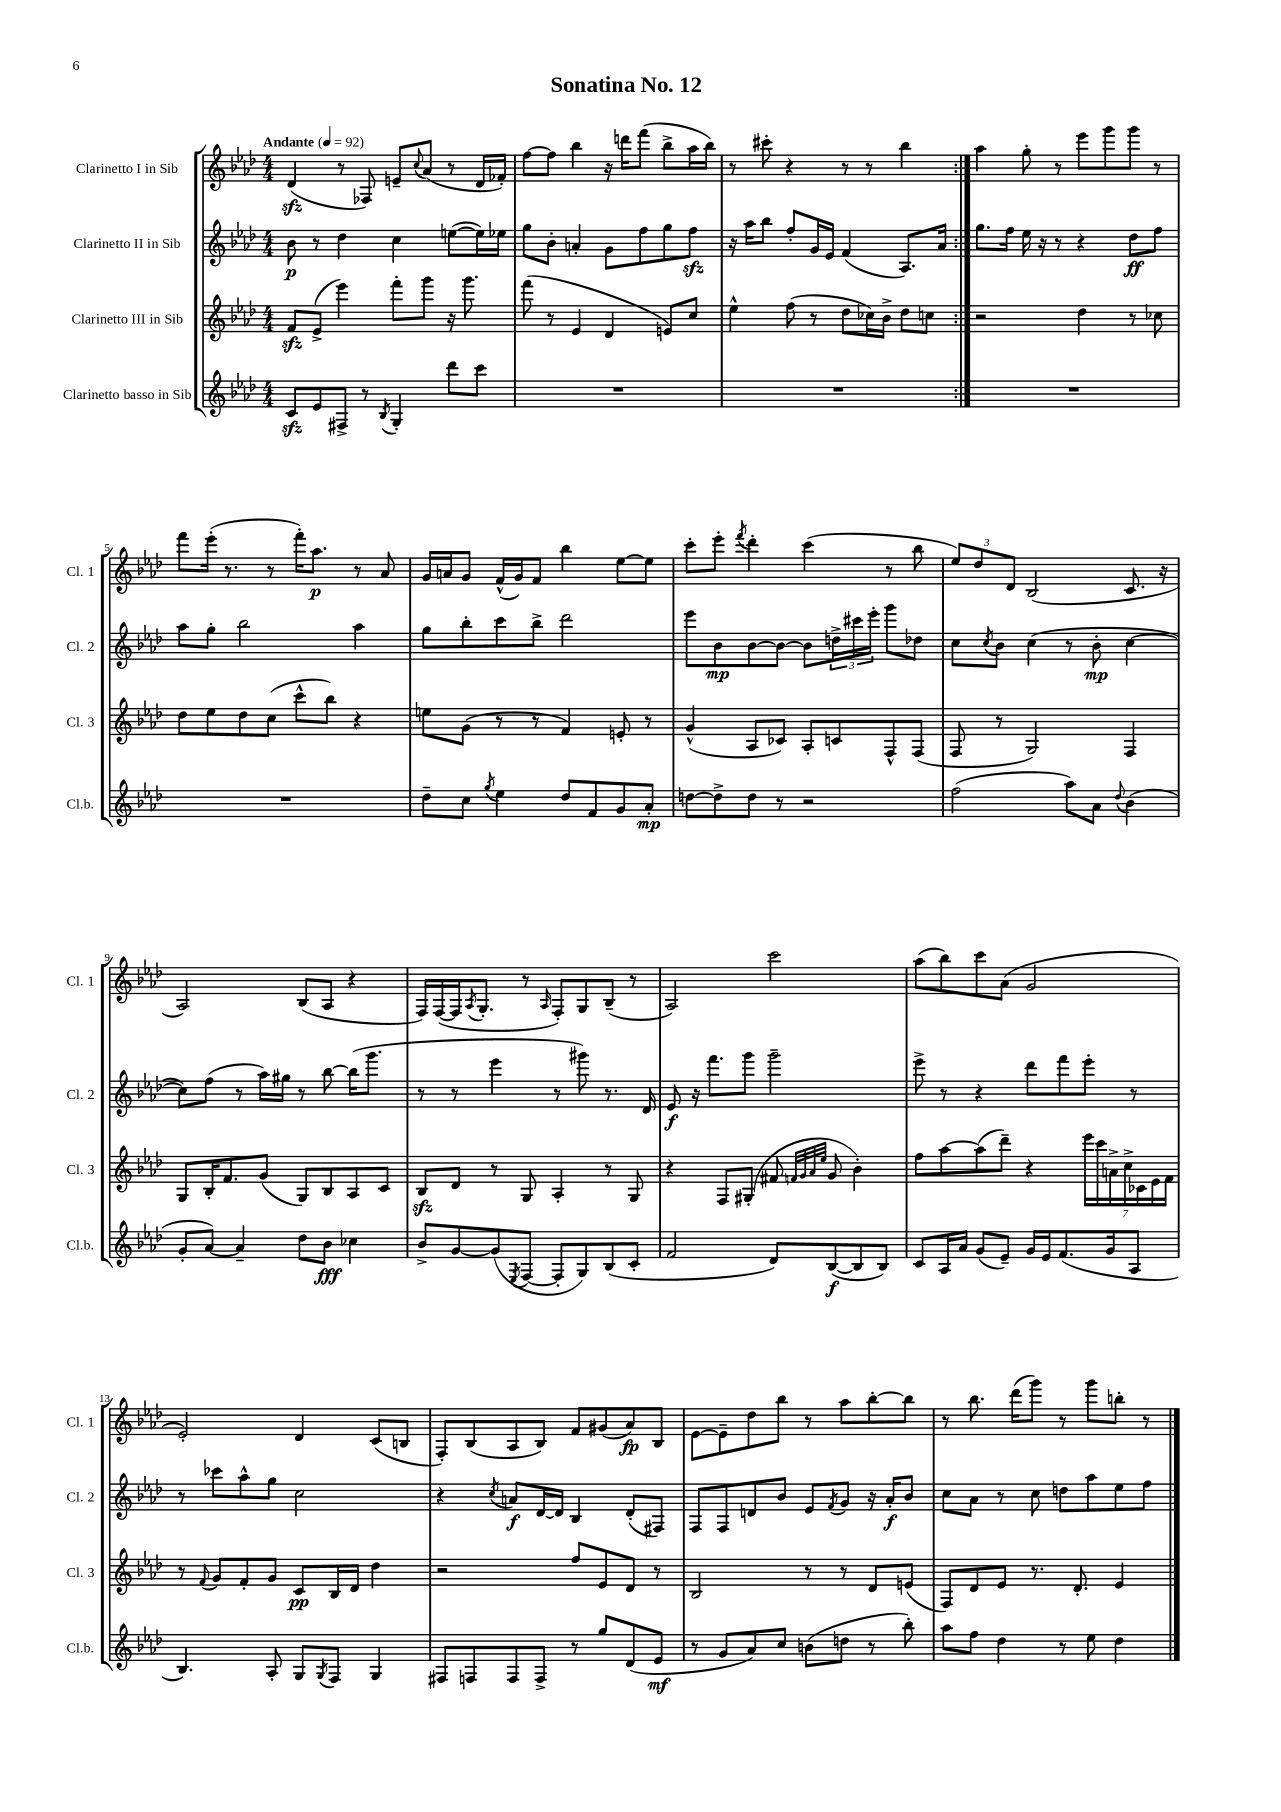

**kern	**kern	**kern	**kern
*staff4	*staff3	*staff2	*staff1
*clefG2	*clefG2	*clefG2	*clefG2
*k[b-e-a-d-]	*k[b-e-a-d-]	*k[b-e-a-d-]	*k[b-e-a-d-]
*M4/4	*M4/4	*M4/4	*M4/4
*MM92	*MM92	*MM92	*MM92
8c	8f	8b-	(4d-
8e-	(8e-^	8r	.
8F#^	4eee-)	4dd-	8r
8r	.	.	8F-)
8qB-	.	.	.
4G'	8fff'	4cc	8e~
.	.	.	8qqcc
.	8ggg	.	(8a-
8ddd-	16r	([8ee	8r
.	8.ggg	.	.
8ccc	.	16ee])	16d-
.	.	16ee-	16f-')
=	=	=	=
1r	(8fff	8gg	[8ff
.	8r	8b-'	8ff]
.	4e-	4a'	4bb-
.	4d-	8g	16r
.	.	.	16ddd
.	.	8ff	(8fff
.	8e)	8gg	8bb-^
.	8cc	8ff	16aa-
.	.	.	16bb-)
=	=	=	=
1r	4ee-^^	16r	8r
.	.	16aa-	.
.	.	8bb-	8ccc#'
.	(8ff	8ff'	4r
.	8r	16g	.
.	.	16e-	.
.	8dd-	(4f	8r
.	16cc-)	.	8r
.	16b-^	.	.
.	8dd-	8.A-)	4bb-
.	8cc	.	.
.	.	16a-	.
=:|!	=:|!	=:|!	=:|!
1r	2r	8.gg	4aa-
.	.	16ff	.
.	.	16ee-	8gg'
.	.	16r	.
.	.	8r	8r
.	4dd-	4r	8eee-
.	.	.	8ggg
.	8r	8dd-	8ggg
.	8cc-	8ff	8r
=	=	=	=
1r	8dd-	8aa-	8fff
.	8ee-	8gg'	(16eee-'
.	.	.	8.r
.	8dd-	2bb-	.
.	(8cc	.	8r
.	8ccc^^	.	16fff')
.	.	.	8.aa-
.	8bb-)	.	.
.	4r	4aa-	8r
.	.	.	8a-
=	=	=	=
8dd-~	8ee	8gg	16g
.	.	.	16a
8cc	(8g	8bb-'	8g
8qgg	.	.	.
4ee-	8r	8ccc	(16f^^
.	.	.	16g)
.	8r	8bb-^	8f
8dd-	4f)	2ddd-	4bb-
8f	.	.	.
8g	8e'	.	[8ee-
8a-'	8r	.	8ee-]
=	=	=	=
[8dd	(4g^^	8eee-	8ccc'
8dd^]	.	8b-	8eee-'
.	.	.	8qfff
8dd	8A-	[8b-	4ddd-'
8r	8c-)	8b-_	.
2r	8A-'	8b-]	(4ccc
.	8c	24dd^	.
.	.	24ccc#	.
.	.	24eee-'	.
.	8F^^	8ggg	8r
.	(8F	8dd-	8bb-
=	=	=	=
(2ff	8F	8cc	12ee-)
.	.	.	12dd-
.	.	8qcc	.
.	8r	8b-	.
.	.	.	12d-
.	2G)	(4cc	(2B-
8aa-)	.	8r	.
8a-	.	8b-'	.
8qqdd-	.	.	.
(4b-	4F	[4cc	8.c
.	.	.	16r
=	=	=	=
8g'	8G	8cc])	2A-)
[8a-)	16B-'	(8ff	.
.	8.f	.	.
4a-~]	.	8r	.
.	(8g	16aa-)	.
.	.	16gg#	.
8dd-	8G)	8r	(8B-
8b-	8B-	[8bb-	8A-
4cc-	8A-	(16bb-]	4r
.	.	8.ggg	.
.	8c	.	.
=	=	=	=
8b-^	8B-	8r	16F)
.	.	.	([16F
[8g	8d-	8r	16F]
.	.	.	8qA-
.	.	.	8.G'
(8g]	8r	4eee-	.
8qE-	.	.	.
[8F	8G	.	8r
.	.	.	16qqA-
8F']	4A-'	8r	8F')
8G)	.	8ggg#)	8G
(8B-	8r	8.r	(8B-~
8c'	8G	.	8r
.	.	16d-	.
=	=	=	=
2f	4r	8e-	2A-)
.	.	16r	.
.	.	8.fff	.
.	8F	.	.
.	(8G#'	8ggg	.
8d-)	8f#	2ggg~	2ccc
.	32qqf	.	.
.	32qqg	.	.
.	32qqa-	.	.
.	32qqee-	.	.
([8B-	8g	.	.
8B-]	4b-')	.	.
8B-)	.	.	.
=	=	=	=
8c	8ff	8eee-^	(8aa-
16A-	[8aa-	8r	8bb-)
16a-	.	.	.
(8g	(8aa-]	4r	8ccc
8e-~)	8ddd-~)	.	(8a-
16g	4r	8ddd-	2g
16e-	.	.	.
(8.f	.	8fff	.
.	28eee-	8eee-'	.
.	28ccc	.	.
16g	.	.	.
.	28a^	.	.
.	28cc^	.	.
8A-	.	8r	.
.	28c-	.	.
.	28e-	.	.
.	28f	.	.
=	=	=	=
4.B-)	8r	8r	2e-')
.	8qqf	.	.
.	8g	8ccc-	.
.	8f'	8aa-^^	.
8A-'	8g	8gg	.
8G	8c	2cc	4d-
8qG	.	.	.
8F	16B-	.	.
.	16d-	.	.
4G	4dd-	.	(8c
.	.	.	8B
=	=	=	=
8F#	2r	4r	8F')
8F	.	.	(8B-
.	.	8qcc	.
8F	.	8a	8A-
8F^	.	[16d-	8B-)
.	.	16d-]	.
8r	8ff	4B-	8f
8gg	8e-	.	(8g#
(8d-	8d-	(8d-'	8a-)
8e-	8r	8F#)	8B-
=	=	=	=
8r	2B-	8F	[8e-
8g	.	8F	8e-~]
8a-)	.	8d	8dd-
8cc	.	8b-	8bb-
(8b	8r	8e-	8r
.	.	8qf	.
8dd	8r	8g	8aa-
8r	8d-	16r	[8bb-'
.	.	16a-'	.
8bb-')	(8e	8b-	8bb-]
=	=	=	=
8aa-	8F)	8cc	8r
8ff	8d-	8a-	8.bb-
4dd-	8e-	8r	.
.	.	.	(16ddd-
.	8.r	8cc	8ggg)
8r	.	8dd	8r
.	8.d-'	.	.
8ee-	.	8aa-	8ggg
4dd-	4e-	8ee-	8bb'
.	.	8ff	8r
==	==	==	==
*-	*-	*-	*-
